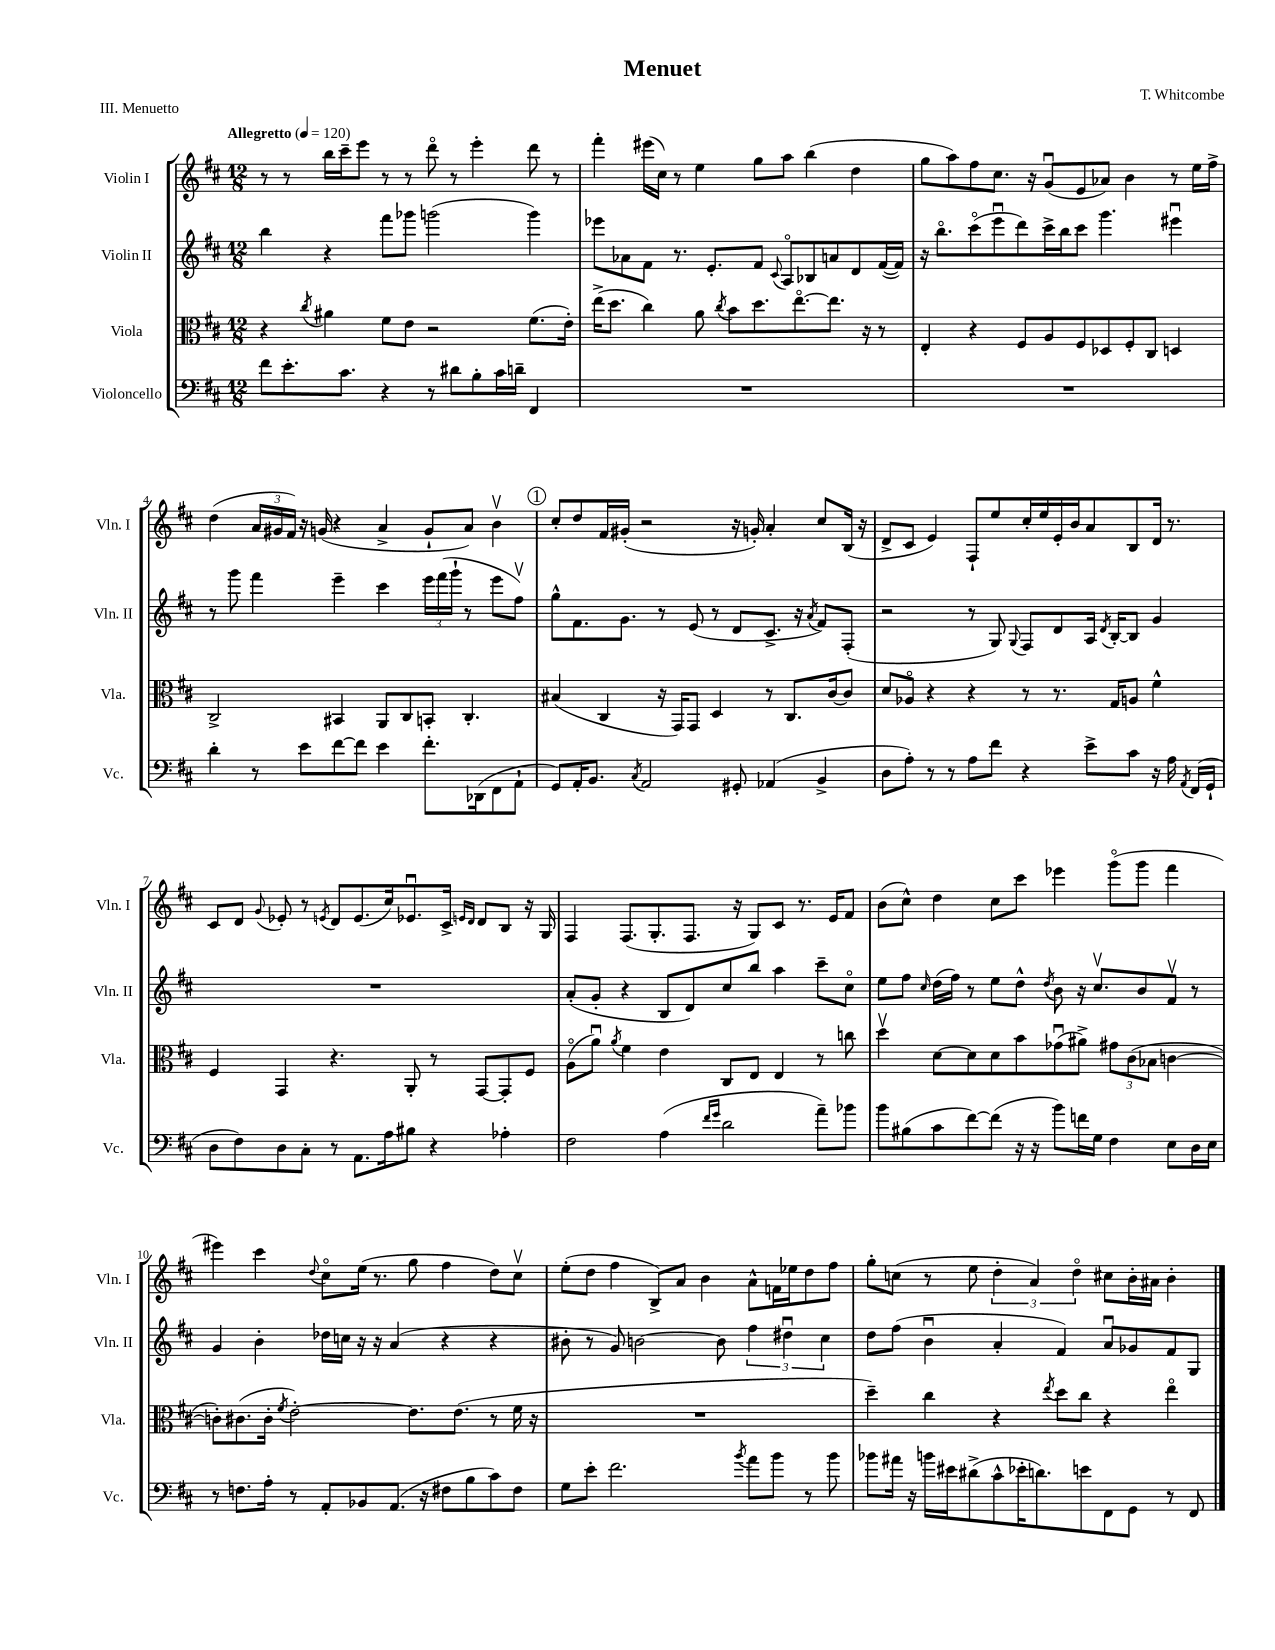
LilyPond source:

\header { title = "Menuet" composer = "T. Whitcombe" piece = "III. Menuetto" }
<<
\new StaffGroup <<
\new Staff = "s0" \with { instrumentName = "Violin I" shortInstrumentName = "Vln. I" } {
    \clef treble \key d \major \numericTimeSignature \time 12/8 \tempo "Allegretto" 4 = 120
    \autoBeamOff r8 r8 b''16[ cis'''16-- e'''8] r8 r8 d'''8\flageolet r8 e'''4-. d'''8 r8 |
    fis'''4-. eis'''16[( cis''16]) r8 e''4 g''8[ a''8] b''4( d''4 |
    g''8[ a''8) fis''8 cis''8.] r16 g'8[\downbow( e'8 aes'8]) b'4 r8 e''16[ fis''16]-> |
    d''4( \tuplet 3/2 { a'16[ gis'16 fis'16]) } r16 g'16( r4 a'4-> g'8[-! a'8]) b'4\upbow |
    \mark \markup { \circle "1" } cis''8[-. d''8 fis'16 gis'16]-.( r2 r16 g'16-.) a'4-. cis''8[ b16]( r16 |
    d'8[-> cis'8] e'4) fis8[-! e''8 cis''16-. e''16 e'16-. b'16 a'8 b8 d'16] r8. |
    cis'8[ d'8] \appoggiatura { g'8 } ees'8-. r8 \acciaccatura { e'8 } d'8[ e'8.( cis''16) ees'8.\downbow cis'16]-> \grace { e'16[ d'16] } d'8[ b8] r16 g16 |
    fis4 fis8.[( g8.-. fis8.] r16 g8[) cis'8] r8. e'16[ fis'8] |
    b'8[( cis''8]-^) d''4 cis''8[ cis'''8] ees'''4 g'''8[\flageolet( g'''8] fis'''4 |
    eis'''4) cis'''4 \appoggiatura { d''8 } cis''8[\flageolet e''16]( r8. g''8 fis''4 d''8[) cis''8]\upbow |
    e''8[-.( d''8] fis''4 b8[->) a'8] b'4 a'8[-^ f'16 ees''16 d''8 fis''8] |
    g''8[-. c''8]( r8 e''8 \tuplet 3/2 { d''4-. a'4) d''4\flageolet } cis''8[ b'16-. ais'16] b'4-. \bar "|." |
}
\new Staff = "s1" \with { instrumentName = "Violin II" shortInstrumentName = "Vln. II" } {
    \clef treble \key d \major \numericTimeSignature \time 12/8
    \autoBeamOff b''4 r4 fis'''8[ ges'''8] g'''2( g'''4) |
    ees'''8[ aes'8 fis'8] r8. e'8.[-. fis'8] \appoggiatura { cis'8 } a8[\flageolet bes8 a'8 d'8 fis'16~( fis'16]) |
    r16 b''8.[\flageolet cis'''8\flageolet( e'''8\downbow d'''8) cis'''16-> b''16 cis'''8] g'''4. eis'''4\downbow |
    r8 g'''8 fis'''4 e'''4-- cis'''4 \tuplet 3/2 { e'''16[ fis'''16( g'''16]-! } r8 e'''8[ fis''8]\upbow) |
    \mark \markup { \circle "1" } g''8[-^ fis'8. g'8.] r8 e'8( r8 d'8[ cis'8.]-> r16 \acciaccatura { a'8 } fis'8[) fis8]-.( |
    r2 r8 g8) \appoggiatura { g8 } fis8[ d'8 a16] \acciaccatura { d'8 } b16[~-. b8] g'4 |
    R1. |
    a'8[-.( g'8]-. r4 b8[ d'8) cis''8 b''8] a''4 cis'''8[-- cis''8]\flageolet |
    e''8[ fis''8] \grace { cis''16 } d''16[( fis''16]) r8 e''8[ d''8]-^ \acciaccatura { d''8 } b'8 r16 cis''8.[\upbow b'8 fis'8]\upbow r8 |
    g'4 b'4-. des''16[ c''16] r16 r16 a'4( r4 r4 |
    bis'8-. r8 g'8) b'2~ b'8 \tuplet 3/2 { fis''4 dis''4\downbow cis''4 } |
    d''8[ fis''8]( b'4\downbow a'4-. fis'4) a'8[\downbow ges'8 fis'8 g8] \bar "|." |
}
\new Staff = "s2" \with { instrumentName = "Viola" shortInstrumentName = "Vla." } {
    \clef alto \key d \major \numericTimeSignature \time 12/8
    \autoBeamOff r4 \acciaccatura { cis''8 } ais'4 fis'8[ e'8] r2 fis'8.[( e'16]-.) |
    e''16[->( d''8.] cis''4) a'8 \acciaccatura { cis''8 } b'8[ d''8. e''8.~\flageolet e''8.] r16 r8 |
    e4-. r4 fis8[ a8 fis8 des8 fis8-. cis8] d4 |
    cis2-> bis,4 a,8[ cis8 b,8]-. cis4.-. |
    \mark \markup { \circle "1" } bis4( cis4 r16 g,16[) g,8] d4 r8 cis8.[ cis'16~ cis'8] |
    d'8[ aes8]\flageolet r4 r4 r8 r8. g16[ a8] fis'4-^ |
    fis4 g,4 r4. a,8-. r8 g,8[~ g,8-. fis8] |
    a8[\flageolet( a'8]\downbow) \acciaccatura { a'8 } fis'4 e'4 cis8[ e8] e4 r8 c''8 |
    d''4\upbow d'8[~ d'8 d'8 b'8 ges'8\downbow( ais'8]->) \tuplet 3/2 { gis'8[ cis'8( bes8] } c'4~ |
    c'8[-.) cis'8.( cis'16]-. \acciaccatura { fis'8 } e'2~-.) e'8.[ e'8.]( r8 fis'16 r16 |
    R1. |
    d''4--) cis''4 r4 \acciaccatura { e''8 } d''8[ cis''8] r4 e''4\flageolet \bar "|." |
}
\new Staff = "s3" \with { instrumentName = "Violoncello" shortInstrumentName = "Vc." } {
    \clef bass \key d \major \numericTimeSignature \time 12/8
    \autoBeamOff fis'8[ e'8.-. cis'8.] r4 r8 dis'8[ b8-. cis'16 d'16]-- fis,4 |
    R1. |
    R1. |
    d'4-. r8 e'8[ fis'8~ fis'8] e'4 fis'8.[-. des,16( fis,8 a,8]-! |
    \mark \markup { \circle "1" } g,8[) a,16-. b,8.] \acciaccatura { cis8 } a,2 gis,8-. aes,4( b,4-> |
    d8[ a8]-.) r8 r8 a8[ fis'8] r4 e'8[-> cis'8] r16 a16 \acciaccatura { a,8 } fis,16[( g,16]-! |
    d8[ fis8) d8 cis8]-. r8 a,8.[ a16 bis8] r4 aes4-. |
    fis2 a4( \grace { fis'16[ g'16] } d'2 a'8[--) bes'8] |
    b'8[ bis8( cis'8 fis'8~) fis'8]( r16 r16 b'8[) f'16 g16] fis4 e8[ d16 e16] |
    r8 f8.[ a16]-. r8 a,8[-. bes,8 a,8.]( r16 fis8[ b8 cis'8) fis8] |
    g8[ e'8]-. fis'2. \acciaccatura { b'8 } a'8[ b'8] r8 b'8 |
    bes'8[ ais'16] r16 b'16[ eis'16 dis'8->( cis'8-^ ees'16-. d'8.) e'8 fis,8 g,8] r8 fis,8 \bar "|." |
}
>>
>>
